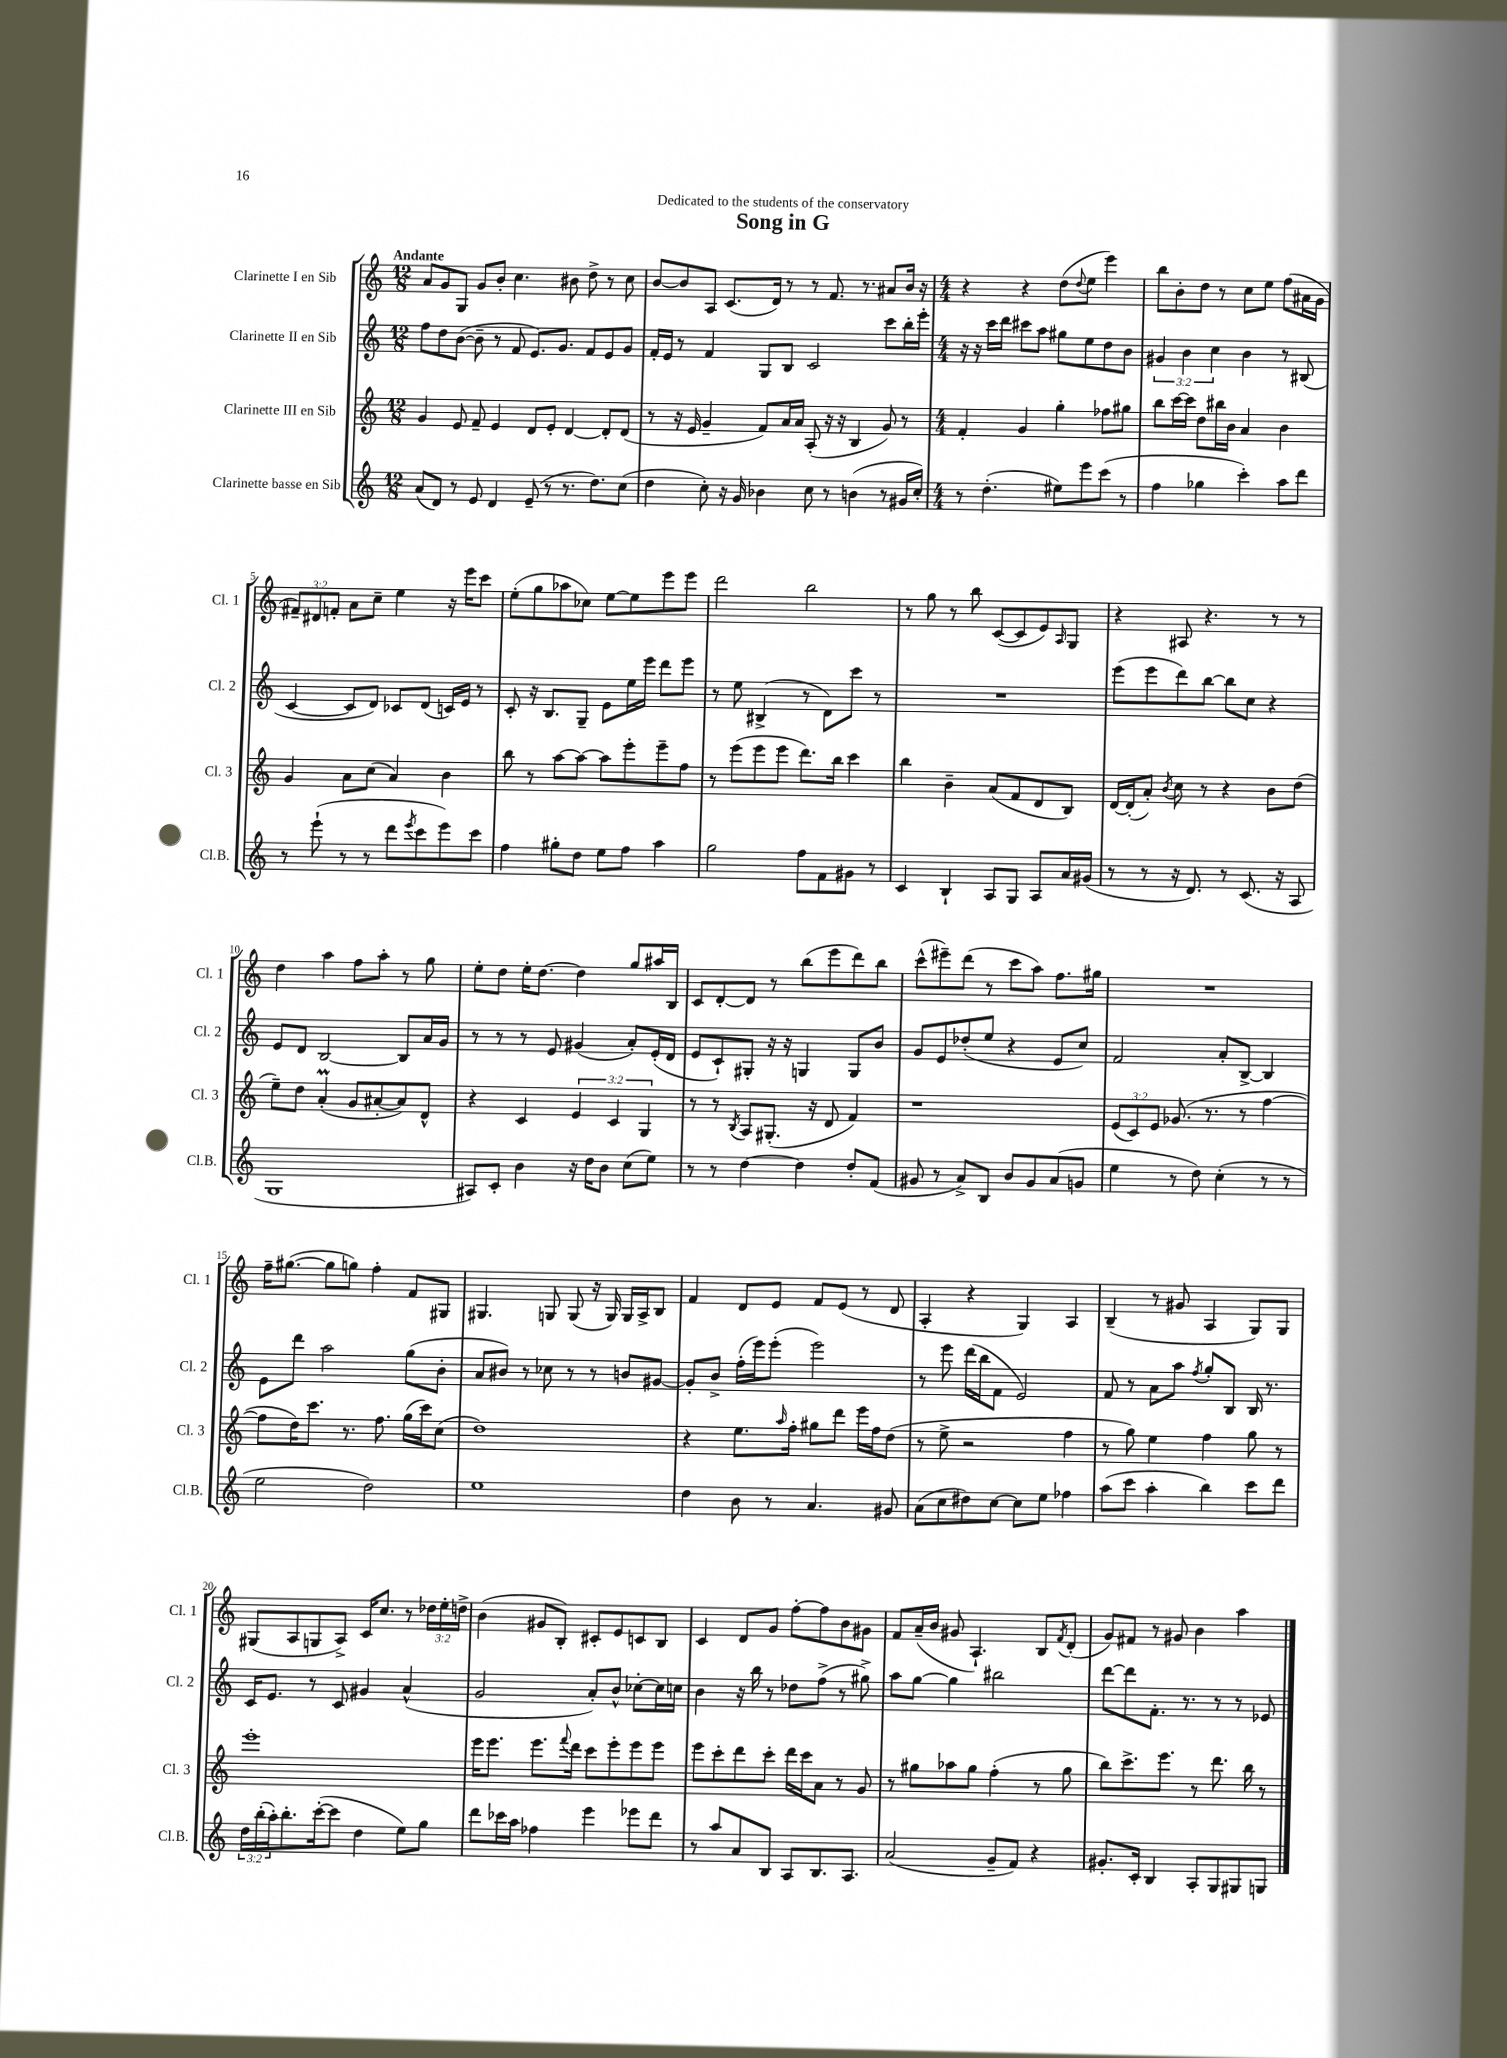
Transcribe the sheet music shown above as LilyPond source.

\header { title = "Song in G" dedication = "Dedicated to the students of the conservatory" }
<<
\new StaffGroup <<
\new Staff = "s0" \with { instrumentName = "Clarinette I en Sib" shortInstrumentName = "Cl. 1" } {
    \clef treble \key c \major \numericTimeSignature \time 12/8 \override Staff.TupletNumber.text = #tuplet-number::calc-fraction-text \tempo "Andante"
    a'8 g'8 g8 g'8 b'8-. c''4. bis'8 d''8-> r8 c''8 |
    b'8~ b'8 a8 c'8.( d'16) r8 r8 f'8. r8. ais'8 b'16 r16 |
    \numericTimeSignature \time 4/4 r4 r4 d''8( \appoggiatura { d''8 } e''8 e'''4) |
    b''8 b'8-. d''8 r8 c''8 e''8 f''8( ais'16 g'16 |
    \tuplet 3/2 { fis'8--) dis'8 f'8-. } a'8 c''8-- e''4 r16 e'''16 c'''8 |
    e''8-.( g''8 aes''8 ces''8) e''8~ e''8 e'''8 e'''8 |
    d'''2 b''2 |
    r8 g''8 r8 b''8 c'8~( c'8 e'8) \grace { a16 } g8 |
    r4 ais8 r4. r8 r8 |
    d''4 a''4 f''8 a''8-. r8 g''8 |
    e''8-. d''8 e''16-. d''8.~ d''4 g''8 ais''16 b16 |
    c'8 d'8~-. d'8 r8 b''8( e'''8 d'''8) b''8 |
    c'''8-^( eis'''8--) d'''8( r8 c'''8 a''8) f''8. gis''16 |
    R1 |
    f''16-- gis''8.~( gis''8 g''8) f''4-. f'8 gis8 |
    gis4. g8 g8( r16 g16) g16 a16-> b8 |
    f'4 d'8 e'8 f'8 e'8( r8 d'8 |
    a4-. r4 g4) a4 |
    b4--( r8 gis'8 a4 g8) g8 |
    gis8( a8 g8 a8->) c'16 c''8. r8 \tuplet 3/2 { des''16 e''16-. d''16-> } |
    b'4( gis'8 b8-.) cis'8-. e'8 c'8 b8 |
    c'4 d'8 g'8 f''8~-. f''8 b'8 gis'8 |
    f'8 a'16--( b'16 gis'8 a4.-!) b8 \acciaccatura { f'8 } d'8-.( |
    g'8) fis'8 r8 gis'8 b'4 a''4 \bar "|." |
}
\new Staff = "s1" \with { instrumentName = "Clarinette II en Sib" shortInstrumentName = "Cl. 2" } {
    \clef treble \key c \major \numericTimeSignature \time 12/8 \override Staff.TupletNumber.text = #tuplet-number::calc-fraction-text
    f''8 d''8 b'8~( b'8-- r8 f'8 e'8.) g'8. f'8 e'8 g'8 |
    f'16-. e'16 r8 f'4 g8 b8 c'2 c'''8 b''16-. e'''16-. |
    \numericTimeSignature \time 4/4 r16 r16 c'''16 d'''16 cis'''8 a''8 gis''8 e''8 d''8 b'8 |
    \tuplet 3/2 { gis'4 b'4 c''4 } b'4 r8 bis8( |
    c'4~ c'8 d'8) ces'8 d'8( c'16) e'16 r8 |
    c'8-. r16 b8. g8-- e'8 e''16 e'''16 d'''8 e'''8 |
    r8 e''8 bis4->( r8 d'8) c'''8 r8 |
    R1 |
    e'''8( e'''8 d'''8) b''8~ b''8 c''8 r4 |
    e'8 d'8 b2~ b8 a'16 g'16 |
    r8 r8 r8 e'8 gis'4( a'8-.) e'16-.( d'16 |
    e'8 c'8-!) gis8-. r16 r16 g4 g8 b'8 |
    g'8 e'8 des''8-.( e''8 r4 e'8 c''8) |
    f'2 a'8-. b8~-> b4 |
    e'8 d'''8 a''2 g''8( b'8-. |
    a'8 bis'8) r8 ces''8 r8 r8 b'8 gis'8~ |
    gis'8-. b'8-> f''16-.( e'''16) e'''8-.( e'''2) |
    r8 e'''8 d'''16( b''16 f'8 e'2) |
    f'8 r8 a'8 a''8 \acciaccatura { f''8 } g''8-. b8 b16 r8. |
    c'16 e'8. r8 c'8 gis'4 a'4-^( |
    g'2 a'8-.) b'8-^ ces''8~-. ces''16 c''16 |
    b'4 r16 b''16 r8 des''8 f''8->( r8 gis''8->) |
    a''8 g''8~ g''4 bis''2 |
    d'''8~ d'''8 f'8.-. r8. r8 r8 ees'8 \bar "|." |
}
\new Staff = "s2" \with { instrumentName = "Clarinette III en Sib" shortInstrumentName = "Cl. 3" } {
    \clef treble \key c \major \numericTimeSignature \time 12/8 \override Staff.TupletNumber.text = #tuplet-number::calc-fraction-text
    g'4 e'8 f'8-- e'4 d'8 e'8-. d'4~ d'8-. d'8( |
    r8 r16 e'16 g'4-- f'8) a'16 a'16 a8-.( r16 r16 b4 g'8) r8 |
    \numericTimeSignature \time 4/4 f'4-. g'4 g''4-. fes''8 gis''8 |
    b''8 c'''16~ c'''16 d''8 bis''16 b'16 a'4 b'4 |
    g'4 a'8 c''8( a'4) b'4 |
    b''8 r8 a''8~ a''8~ a''8 e'''8-. e'''8-- f''8 |
    r8 e'''8( e'''8 e'''8 d'''8.) b''16 c'''4 |
    b''4 b'4-- a'8( f'8 d'8 b8) |
    d'16~ d'16-.( a'8-.) \acciaccatura { b'8 } c''8 r8 r4 b'8 d''8( |
    e''8--) d''8 a'4-.\prall( g'8 ais'8~-. ais'8) d'8-^ |
    r4 c'4 \tuplet 3/2 { e'4 c'4 g4 } |
    r8 r8 \acciaccatura { b8 } a8 gis8.-.( r16 d'8 f'4) |
    r1 |
    \tuplet 3/2 { e'8( c'8) e'8 } ges'8.( r8. r8 f''4~ |
    f''8 d''16) c'''8. r8. f''8. g''16( c'''16) c''8( |
    d''1) |
    r4 e''8. \grace { a''16 } f''16-. gis''8 d'''8 e'''16 f''16 d''8( |
    r8 e''8-> r2 f''4 |
    r8 g''8) e''4 f''4 g''8 r8 |
    e'''1-. |
    e'''16 e'''8. e'''8. \appoggiatura { f'''8 } d'''16 c'''8 e'''8-. e'''8 e'''8 |
    e'''8 c'''8-. d'''8 c'''8-. d'''16 c'''16 a'8 r8 g'8 |
    r8 gis''8 aes''8 gis''8 f''4-.( r8 gis''8 |
    b''8) c'''8.-> e'''8. r8 d'''8. b''16 r8 \bar "|." |
}
\new Staff = "s3" \with { instrumentName = "Clarinette basse en Sib" shortInstrumentName = "Cl.B." } {
    \clef treble \key c \major \numericTimeSignature \time 12/8 \override Staff.TupletNumber.text = #tuplet-number::calc-fraction-text
    a'8( d'8) r8 e'8 d'4 e'8--( r8 r8. d''8.) c''8( |
    d''4 c''8-.) r16 g'16 bes'4 c''8 r8 b'4( r8 gis'16 c''16-.) |
    \numericTimeSignature \time 4/4 r8 d''4.-.( eis''8) e'''8 c'''8( r8 |
    f''4 ges''4 c'''4-.) a''8 d'''8 |
    r8 e'''8-!( r8 r8 d'''8 \acciaccatura { e'''8 } c'''8 e'''8) c'''8 |
    f''4 gis''8-. d''8 e''8 f''8 a''4 |
    g''2 f''8 f'8 gis'8 r8 |
    c'4 b4-! a8 g8 a8 a'16 gis'16( |
    r8 r8 r16 d'8.) r8 c'8.( r16 a8 |
    g1 |
    ais8) c'8-. b'4 r16 d''16 b'8 c''8( e''8) |
    r8 r8 d''4~ d''4 d''8-. f'8( |
    gis'8 r8 a'8->) b8 b'8 gis'8 a'8( g'8 |
    e''4 r8 d''8) c''4-.( r8 r8 |
    e''2 d''2) |
    e''1 |
    d''4 b'8 r8 a'4. gis'8 |
    a'8( c''8 dis''8) c''8~ c''8 e''8 fes''4 |
    a''8( c'''8 a''4-. b''4) c'''8 d'''8 |
    \tuplet 3/2 { d''16 b''16-.( a''16-.) } b''8.-. c'''16~-.( c'''8 d''4 e''8) g''8 |
    d'''8 ces'''16 a''16 fes''4 e'''4 ees'''8 d'''8 |
    r8 a''8 a'8 b8 a8 b8. a8. |
    a'2( g'8-- f'8) r4 |
    gis'8.-. c'16-. b4 a8-. g8 gis8 g8 \bar "|." |
}
>>
>>
